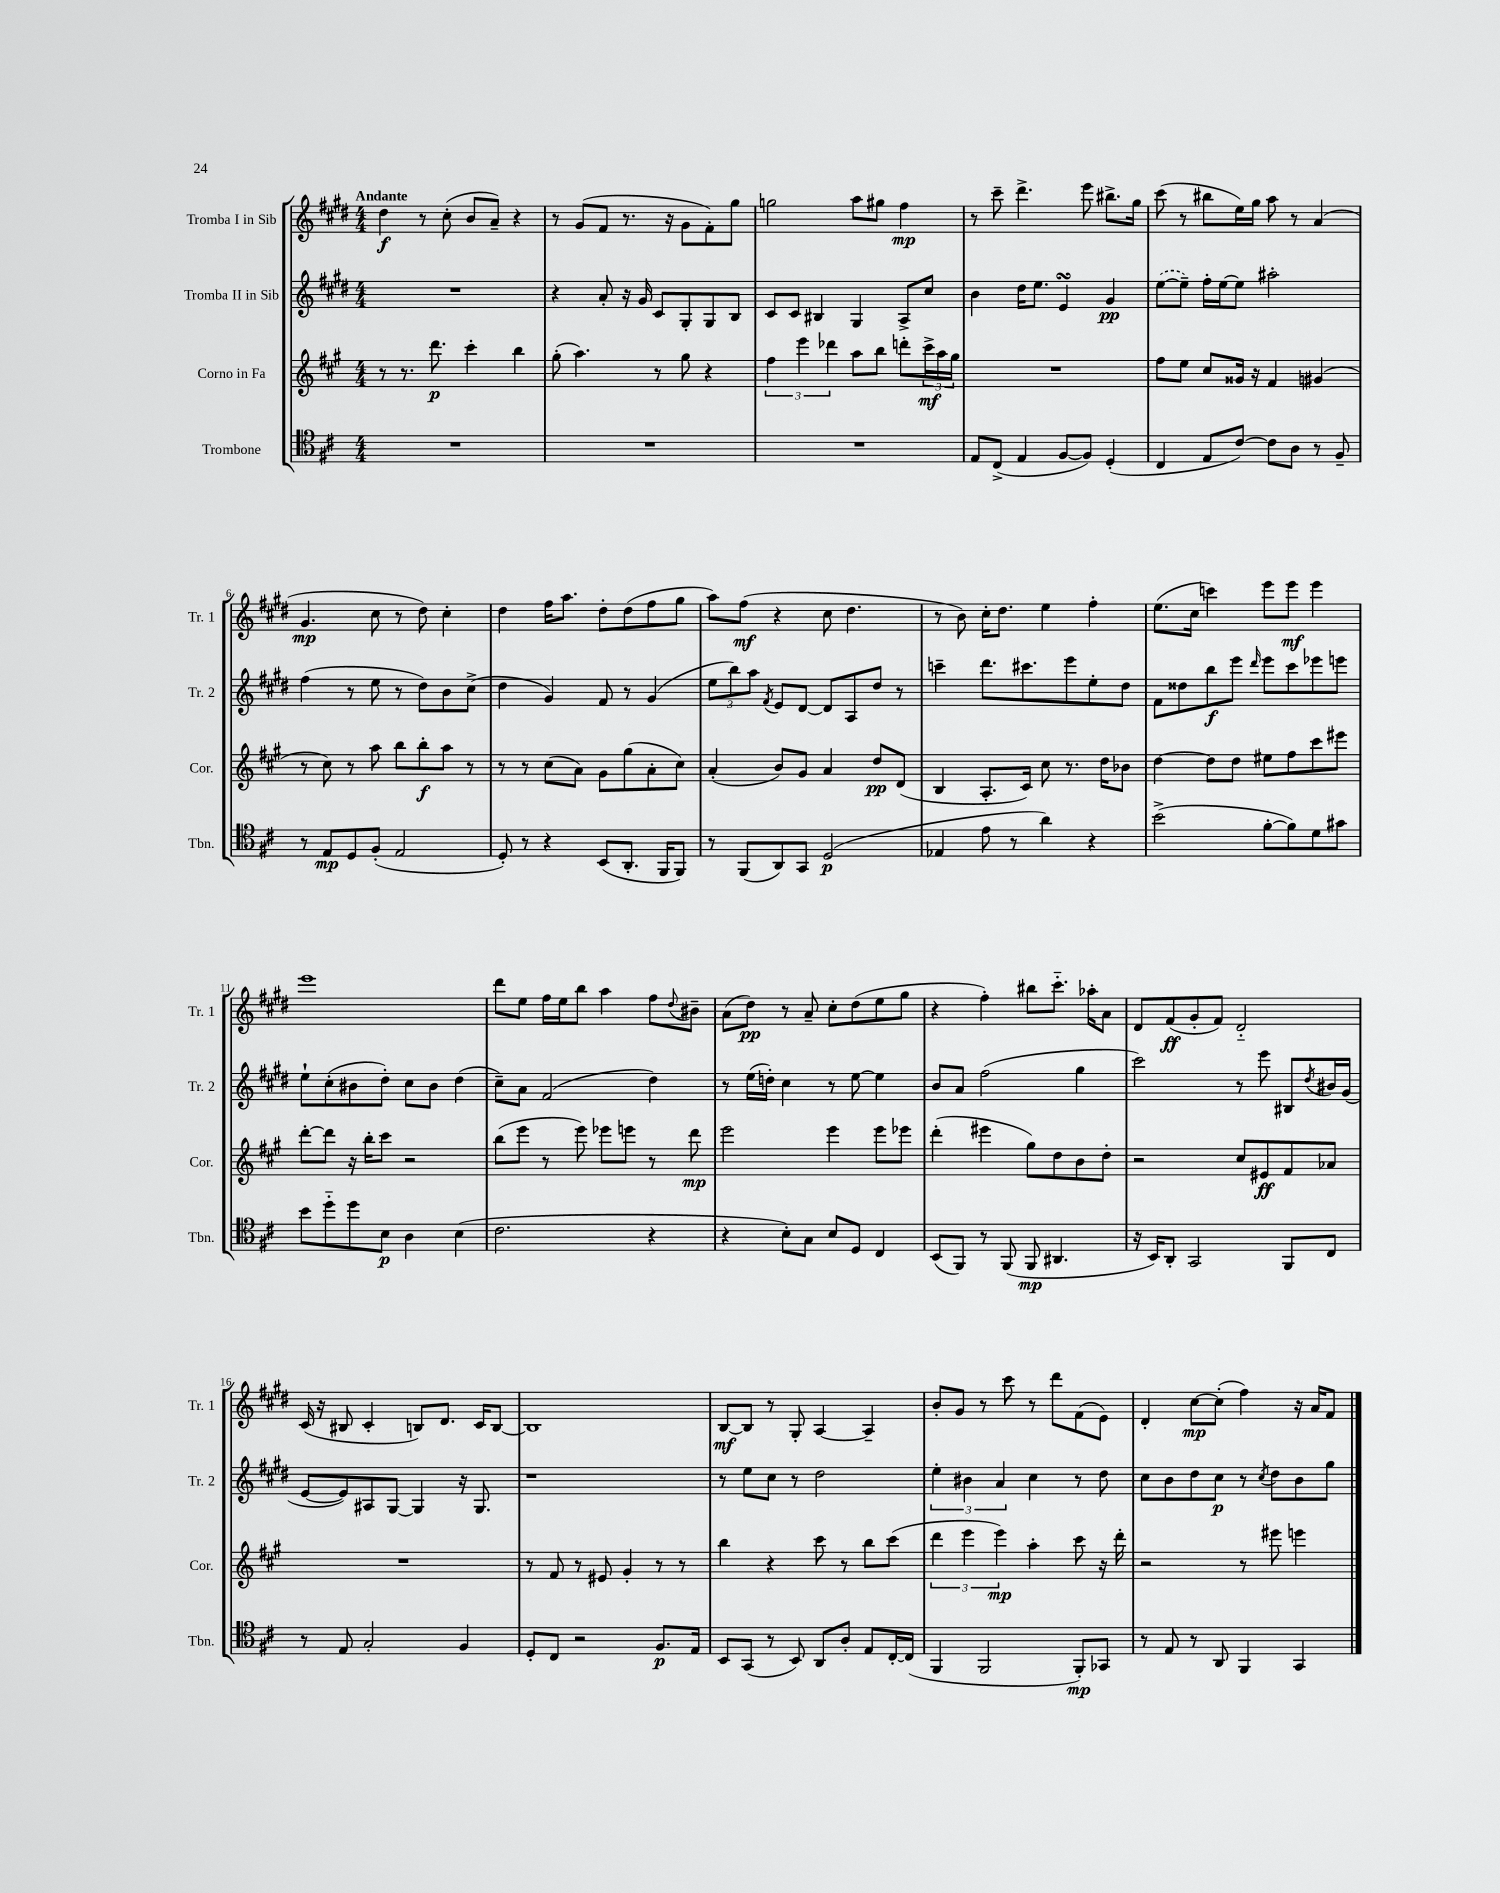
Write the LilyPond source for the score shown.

<<
\new StaffGroup <<
\new Staff = "s0" \with { instrumentName = "Tromba I in Sib" shortInstrumentName = "Tr. 1" } {
    \clef treble \key e \major \numericTimeSignature \time 4/4 \tempo "Andante"
    dis''4\f r8 cis''8-.( b'8 a'8--) r4 |
    r8 gis'8( fis'8 r8. r16 gis'8 fis'8-.) gis''8 |
    g''2 a''8 gis''8 fis''4\mp |
    r8 cis'''8-- dis'''4.-> e'''8 bis''8.-> gis''16 |
    cis'''8( r8 bis''8 e''16) gis''16 a''8 r8 a'4( |
    gis'4.\mp cis''8 r8 dis''8) cis''4-. |
    dis''4 fis''16 a''8. dis''8-. dis''8( fis''8 gis''8 |
    a''8) fis''8\mf( r4 cis''8 dis''4. |
    r8 b'8) cis''16-. dis''8. e''4 fis''4-. |
    e''8.( cis''16 c'''4) e'''8 e'''8\mf e'''4 |
    e'''1 |
    dis'''8 e''8 fis''16 e''16 b''8 a''4 fis''8 \appoggiatura { dis''8 } bis'8-- |
    a'8( dis''8\pp) r8 a'8-- cis''8-. dis''8( e''8 gis''8 |
    r4 fis''4-.) bis''8 cis'''8.-_ aes''16-. a'8 |
    dis'8 fis'8\ff( gis'8-. fis'8) dis'2-_ |
    cis'16( r16 bis8 cis'4-. b8) dis'8. cis'16 b8~ |
    b1 |
    b8~\mf b8 r8 gis8-. a4~ a4-- |
    b'8-. gis'8 r8 cis'''8 r8 dis'''8 fis'8( e'8) |
    dis'4-. cis''8~\mp cis''8-.( fis''4) r16 a'16 fis'8 \bar "|." |
}
\new Staff = "s1" \with { instrumentName = "Tromba II in Sib" shortInstrumentName = "Tr. 2" } {
    \clef treble \key e \major \numericTimeSignature \time 4/4
    R1 |
    r4 a'8-. r16 gis'16 cis'8 gis8-. gis8 b8 |
    cis'8 cis'8 bis4 gis4 a8-> cis''8 |
    b'4 dis''16 e''8. e'4\turn gis'4\pp |
    \once \slurDashed e''8~( e''8--) fis''16-. e''16~ e''8 ais''2-. |
    fis''4( r8 e''8 r8 dis''8) b'8 cis''8->( |
    dis''4 gis'4) fis'8 r8 gis'4( |
    \tuplet 3/2 { e''8 b''8) a''8 } \acciaccatura { fis'8 } e'8 dis'8~ dis'8 a8 dis''8 r8 |
    c'''4-- dis'''8. cis'''8. e'''8 e''8-. dis''8 |
    fis'8 disis''8 b''8\f e'''8 \grace { dis'''16 } e'''8 cis'''8 ees'''8 e'''8 |
    e''8-! cis''8-.( bis'8 dis''8-.) cis''8 bis'8 dis''4( |
    cis''8--) a'8 fis'2( dis''4) |
    r8 e''16( d''16-.) cis''4 r8 e''8~ e''4 |
    b'8 a'8 fis''2( gis''4 |
    cis'''2) r8 e'''8 bis8 \acciaccatura { dis''8 } bis'16 gis'16( |
    e'8~ e'8) ais8 gis8~ gis4 r16 gis8. |
    r1 |
    r8 e''8 cis''8 r8 dis''2 |
    \tuplet 3/2 { e''4-. bis'4 a'4 } cis''4 r8 dis''8 |
    cis''8 b'8 dis''8 cis''8\p r8 \acciaccatura { cis''8 } dis''8 b'8 gis''8 \bar "|." |
}
\new Staff = "s2" \with { instrumentName = "Corno in Fa" shortInstrumentName = "Cor." } {
    \clef treble \key a \major \numericTimeSignature \time 4/4
    r8 r8. d'''8.\p cis'''4-. b''4 |
    gis''8-.( a''4.) r8 gis''8 r4 |
    \tuplet 3/2 { fis''4 e'''4 des'''4 } a''8 b''8 d'''8-. \tuplet 3/2 { cis'''16->\mf a''16 gis''16 } |
    R1 |
    fis''8 e''8 cis''8 gisis'16 r16 fis'4 gis'4( |
    r8 cis''8) r8 a''8 b''8 b''8-.\f a''8 r8 |
    r8 r8 cis''8( a'8) gis'8 gis''8( a'8-. cis''8) |
    a'4-.( b'8) gis'8 a'4 d''8\pp d'8( |
    b4 a8.-. cis'16) cis''8 r8. d''16 bes'8 |
    d''4~ d''8 d''8 eis''8 fis''8 cis'''8 eis'''8 |
    d'''8~-. d'''8 r16 b''16-. cis'''8 r2 |
    b''8( e'''8 r8 e'''8) ees'''8 e'''8 r8 d'''8\mp |
    e'''2 e'''4 e'''8 ees'''8 |
    d'''4-.( eis'''4 gis''8) d''8 b'8 d''8-. |
    r2 cis''8 eis'8\ff fis'8 aes'8 |
    R1 |
    r8 fis'8 r8 eis'8 gis'4-. r8 r8 |
    b''4 r4 cis'''8 r8 b''8 cis'''8( |
    \tuplet 3/2 { d'''4 e'''4 e'''4\mp) } a''4-. cis'''8 r16 d'''16-. |
    r2 r8 eis'''8 e'''4 \bar "|." |
}
\new Staff = "s3" \with { instrumentName = "Trombone" shortInstrumentName = "Tbn." } {
    \clef tenor \key d \major \numericTimeSignature \time 4/4
    R1 |
    R1 |
    R1 |
    e8 cis8->( e4 fis8~ fis8) d4-.( |
    cis4 e8 cis'8~) cis'8 a8 r8 fis8-- |
    r8 e8\mp d8 fis8-.( e2 |
    d8-.) r8 r4 b,8( a,8.-. fis,16 fis,8) |
    r8 fis,8( a,8) g,8 d2\p( |
    ees4 e'8 r8 a'4) r4 |
    b'2->( fis'8~-. fis'8) d'8 gis'8 |
    b'8 d''8-_ d''8 b8\p a4 b4( |
    cis'2. r4 |
    r4 b8-.) g8 b8 d8 cis4 |
    b,8( fis,8) r8 fis,8( fis,8\mp ais,4. |
    r16 b,16) a,8-. g,2 fis,8 cis8 |
    r8 e8 g2-. fis4 |
    d8-. cis8 r2 fis8.\p e16 |
    b,8 g,8( r8 b,8) a,8 a8-. e8 cis16~-. cis16( |
    fis,4 fis,2 fis,8-.\mp) ges,8 |
    r8 e8 r8 a,8 fis,4 g,4 \bar "|." |
}
>>
>>
